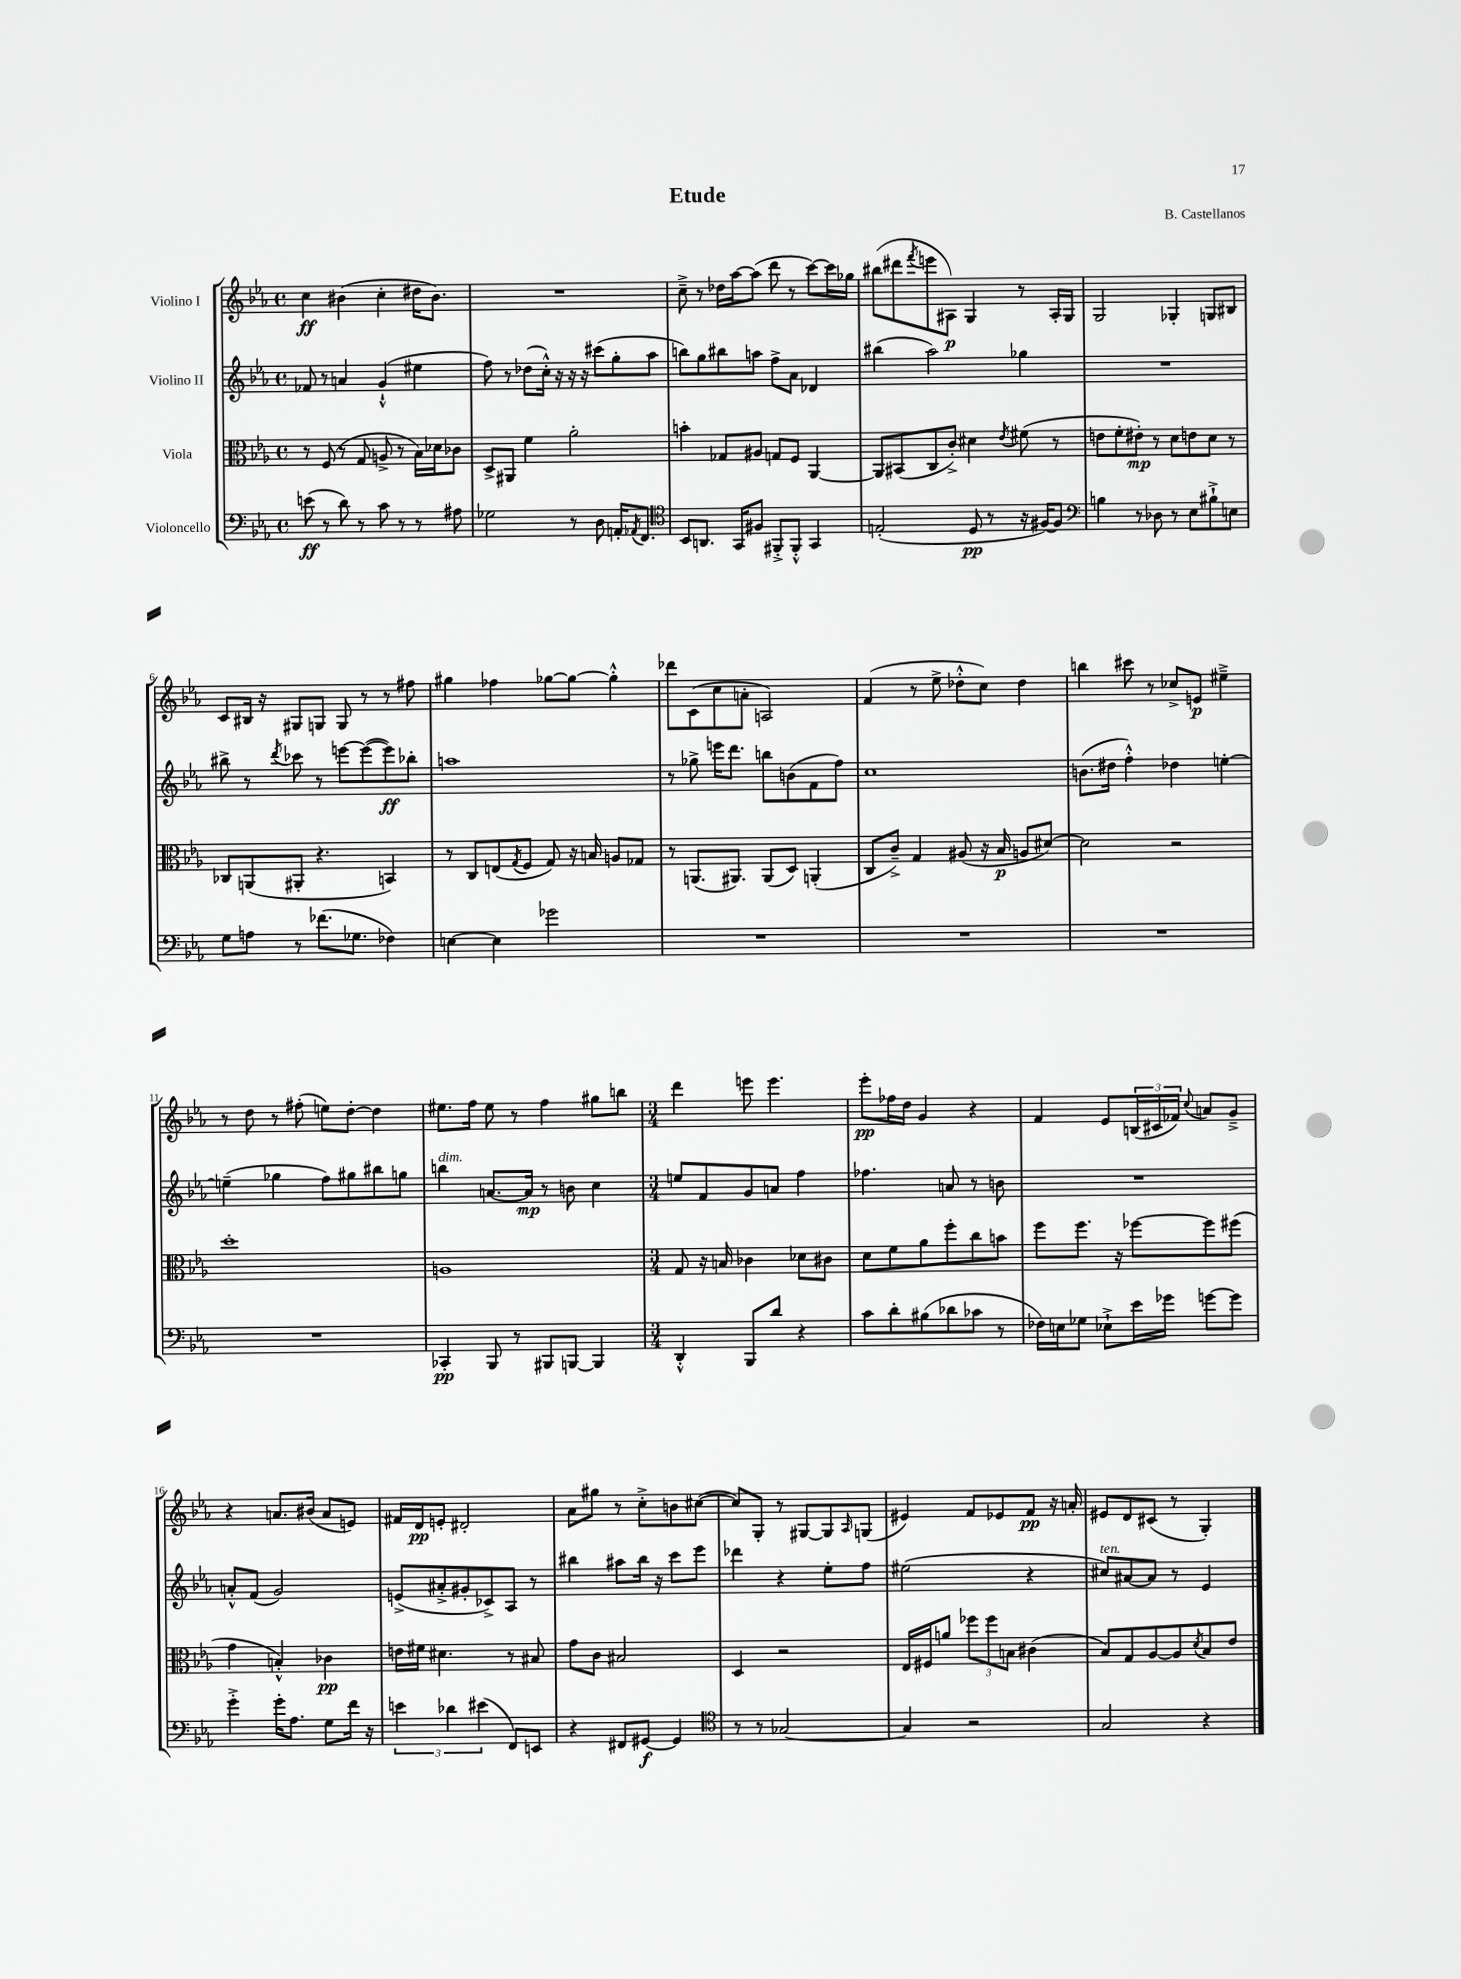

**kern	**dynam	**kern	**dynam	**kern	**dynam	**kern	**dynam
*part4	*part4	*part3	*part3	*part2	*part2	*part1	*part1
*staff4	*staff4	*staff3	*staff3	*staff2	*staff2	*staff1	*staff1
*I"Violoncello	*	*I"Viola	*	*I"Violino II	*	*I"Violino I	*
*clefF4	*	*clefC3	*	*clefG2	*	*clefG2	*
*k[b-e-a-]	*	*k[b-e-a-]	*	*k[b-e-a-]	*	*k[b-e-a-]	*
*M4/4	*	*M4/4	*	*M4/4	*	*M4/4	*
*met(c)	*	*met(c)	*	*met(c)	*	*met(c)	*
=1	=1	=1	=1	=1	=1	=1	=1
(8en\	ff	8r	.	8f-X/	.	4cc\	ff
8r	.	(8F/	.	8r	.	.	.
8d\)	.	8r	.	4an/	.	(4b#X\	.
8r	.	8G/	.	.	.	.	.
8c\	.	8An^/	.	(4g`^^/	.	4cc'\	.
8r	.	8r	.	.	.	.	.
8r	.	16B-\LL)	.	4ee#X\	.	16dd#X\KL	.
.	.	16d-X\J	.	.	.	8.b#\J)	.
8A#X\	.	8c-X\J	.	.	.	.	.
=2	=2	=2	=2	=2	=2	=2	=2
2G-X\	.	8D^/L	.	8ff\)	.	1r	.
.	.	8AA#X/J	.	8r	.	.	.
.	.	4f\	.	(8dd-X\L	.	.	.
.	.	.	.	16cc'^^\Jk)	.	.	.
.	.	.	.	16r	.	.	.
8r	.	2a-'\	.	16r	.	.	.
.	.	.	.	16r	.	.	.
8D\	.	.	.	(8ccc#X\L	.	.	.
16AAn'/KL	.	.	.	8gg'\	.	.	.
8qAA-X/	.	.	.	.	.	.	.
8.FF/J	.	.	.	.	.	.	.
.	.	.	.	8aa-\J	.	.	.
=3	=3	=3	=3	=3	=3	=3	=3
*clefC4	*	*	*	*	*	*	*
8BB-/L	.	4bn'\	.	8bbn\L)	.	8cc~^\	.
8.AAn/J	.	.	.	8gg\	.	8r	.
.	.	8G-X/L	.	8bb#X\	.	16dd-X\LL	.
16GG/KL	.	.	.	.	.	[16aa-\J	.
8F#X/J	.	8A#X/J	.	8aan\J	.	(8aa-\J]	.
8FF#X'^/L	.	8Gn/L	.	8ff^\L	.	8ddd\	.
8FF#'^^/J	.	8F/J	.	8a-\J	.	8r	.
4GG/	.	[4AA-/	.	4d-X/	.	[8ccc\L)	.
.	.	.	.	.	.	16ccc\L]	.
.	.	.	.	.	.	16gg-X\JJ	.
=4	=4	=4	=4	=4	=4	=4	=4
(2En'/	.	8AA-/L]	.	(4bb#X\	.	(8bb#X\L	.
.	.	(8BB#X/	.	.	.	8ddd#X\	.
.	.	.	.	.	.	8qfff/	.
.	.	8C/	.	2aa-\)	.	8eeen\	.
.	.	8c'^/J)	.	.	.	8A#X\J)	p
8D/	pp	4d#X\	.	.	.	4G/	.
8r	.	.	.	.	.	.	.
.	.	8qe-/	.	.	.	.	.
16r	.	(8f#X\	.	4gg-X\	.	8r	.
[16F#X/KL)	.	.	.	.	.	.	.
8F#/J]	.	8r	.	.	.	16A#'/LL	.
.	.	.	.	.	.	16G/JJ	.
=5	=5	=5	=5	=5	=5	=5	=5
*clefF4	*	*	*	*	*	*	*
4Bn\	.	8en\L	.	1r	.	2G/	.
.	.	8f'\	.	.	.	.	.
8r	.	8e#X'\J)	mp	.	.	.	.
8D-X\	.	8r	.	.	.	.	.
8r	.	8d\L	.	.	.	4G-X'/	.
8E-\L	.	8en\	.	.	.	.	.
8B#X`^\	.	8d\J	.	.	.	8Gn/L	.
8En\J	.	8r	.	.	.	8B#X/J	.
!!LO:LB:g=z
=6	=6	=6	=6	=6	=6	=6	=6
8G\L	.	8C-X/L	.	8bb#X^\	.	8c/L	.
8An\J	.	(8AAn/	.	8r	.	16B#X/Jk	.
.	.	.	.	.	.	16r	.
.	.	.	.	8qddd/	.	.	.
8r	.	8AA#X'/J	.	8ccc-X\	.	8G#X/L	.
(8.f-X\L	.	4.r	.	8r	.	8Gn/J	.
.	.	.	.	[8eeen\L	.	8G/	.
8.G-X\J	.	.	.	.	.	.	.
.	.	.	.	(8eee\_	.	8r	.
4F-X\)	.	4BBn/)	.	8eee\])	ff	8r	.
.	.	.	.	8bb-X'\J	.	8ff#X\	.
=7	=7	=7	=7	=7	=7	=7	=7
[4En\	.	8r	.	1aan	.	4gg#X\	.
.	.	8C/L	.	.	.	.	.
4E\]	.	(8En/	.	.	.	4ff-X\	.
.	.	8qG/	.	.	.	.	.
.	.	8F/J	.	.	.	.	.
2g-X\	.	8G/)	.	.	.	[8gg-X\L	.
.	.	16r	.	.	.	8gg-\J_	.
.	.	16Bn/	.	.	.	.	.
.	.	8An/L	.	.	.	4gg-'^^\]	.
.	.	8G-X/J	.	.	.	.	.
=8	=8	=8	=8	=8	=8	=8	=8
1r	.	8r	.	8r	.	8ddd-X\L	.
.	.	(8.AAn/L	.	8gg-X^\	.	(8c\	.
.	.	.	.	16eeen\KL	.	8cc\	.
.	.	8.AA#X/J)	.	8.ddd\J	.	.	.
.	.	.	.	.	.	8an'\J	.
.	.	(8AA#/L	.	8bbn\L	.	2An/)	.
.	.	8D/J)	.	(8bn\	.	.	.
.	.	(4AAn'/	.	8f\	.	.	.
.	.	.	.	8ff\J)	.	.	.
=9	=9	=9	=9	=9	=9	=9	=9
1r	.	8C/L	.	1cc	.	(4f/	.
.	.	8c~^/J)	.	.	.	.	.
.	.	4G/	.	.	.	8r	.
.	.	.	.	.	.	8ee-^\	.
.	.	(8A#X/	.	.	.	8dd-X'^^\L	.
.	.	16r	.	.	.	8cc\J)	.
.	.	16B-/	p	.	.	.	.
.	.	8An/L	.	.	.	4dd-\	.
.	.	[8d#X/J)	.	.	.	.	.
=10	=10	=10	=10	=10	=10	=10	=10
1r	.	2d#\]	.	(8.bn\L	.	4bbn\	.
.	.	.	.	16dd#X\Jk	.	.	.
.	.	.	.	4ff'^^\)	.	8ccc#X\	.
.	.	.	.	.	.	8r	.
.	.	2r	.	4dd-X\	.	8cc-X^/L	.
.	.	.	.	.	.	8en/J	p
.	.	.	.	[4een'\	.	4ee#X~^\	.
!!LO:LB:g=z
=11	=11	=11	=11	=11	=11	=11	=11
1r	.	1dd'	.	(4een~\]	.	8r	.
.	.	.	.	.	.	8dd\	.
.	.	.	.	4gg-X\	.	8r	.
.	.	.	.	.	.	(8ff#X'\	.
.	.	.	.	8ff\L)	.	8een\L)	.
.	.	.	.	8gg#X\	.	[8dd'\J	.
.	.	.	.	8bb#X\	.	4dd\]	.
.	.	.	.	8ggn\J	.	.	.
=12	=12	=12	=12	=12	=12	=12	=12
!	!	!	!	!LO:TX:a:i:t=dim.	!	!	!
4CC-X'/	pp	1An	.	4bbn\	.	8.ee#X\L	.
.	.	.	.	.	.	16ff\Jk	.
8BBB-/	.	.	.	[8.an/L	.	8ee#\	.
8r	.	.	.	.	.	8r	.
.	.	.	.	16a/Jk]	mp	.	.
8BBB#X/L	.	.	.	8r	.	4ff\	.
[8BBBn/J	.	.	.	8bn\	.	.	.
4BBB/]	.	.	.	4cc\	.	8gg#X\L	.
.	.	.	.	.	.	8bbn\J	.
=13	=13	=13	=13	=13	=13	=13	=13
*M3/4	*	*M3/4	*	*M3/4	*	*M3/4	*
4DD'^^/	.	8G/	.	8een/L	.	4ddd\	.
.	.	16r	.	8f/	.	.	.
.	.	16Bn/	.	.	.	.	.
8BBB-/L	.	4c-X\	.	8g/	.	8eeen\	.
8d/J	.	.	.	8an/J	.	4.eee\	.
4r	.	8d-X\L	.	4ff\	.	.	.
.	.	8c#X\J	.	.	.	.	.
=14	=14	=14	=14	=14	=14	=14	=14
8c\L	.	8d\L	.	4.ff-X\	.	8eee-'\L	pp
8d'\	.	8f\	.	.	.	16ff-X\L	.
.	.	.	.	.	.	16dd\JJ	.
(8B#X\	.	8a-\	.	.	.	4g/	.
8d-X\	.	8ff'\	.	8an/	.	.	.
8c-X\J	.	8cc\	.	8r	.	4r	.
8r	.	8bn\J	.	8bn\	.	.	.
=15	=15	=15	=15	=15	=15	=15	=15
16F-X\LL)	.	8ff\L	.	2.r	.	4f/	.
16En\J	.	.	.	.	.	.	.
8G-X\J	.	8.ff\J	.	.	.	.	.
8E-X`^\L	.	.	.	.	.	8e-/L	.
.	.	16r	.	.	.	.	.
16e-\L	.	[8ff-X\L	.	.	.	(24Bn/L	.
.	.	.	.	.	.	24c#X/	.
16g-X\JJ	.	.	.	.	.	.	.
.	.	.	.	.	.	24f-X/JJ)	.
.	.	.	.	.	.	8qqcc/	.
[8gn\L	.	8ff-\]	.	.	.	8an/L	.
8g\J]	.	(8ff#X\J	.	.	.	8g~^/J	.
!!LO:LB:g=z
=16	=16	=16	=16	=16	=16	=16	=16
4g'^\	.	4g\	.	8an'^^/L	.	4r	.
.	.	.	.	(8f/J	.	.	.
16g'\KL	.	4Bn'^^/)	.	2g/)	.	8.an/L	.
8.A-\J	.	.	.	.	.	.	.
.	.	.	.	.	.	(16b#X/Jk	.
8G\L	.	4c-X\	pp	.	.	8a/L	.
16f\Jk	.	.	.	.	.	8en/J)	.
16r	.	.	.	.	.	.	.
=17	=17	=17	=17	=17	=17	=17	=17
6en\	.	16en\LL	.	(8en^/L	.	16f#X/LL	.
.	.	16f#X\JJ	.	.	.	16d/J	pp
.	.	4.d#X\	.	8a#X'^/	.	8en'/J	.
6d-X\	.	.	.	.	.	.	.
.	.	.	.	8g#X'/	.	2d#X'/	.
(6e#X\	.	.	.	.	.	.	.
.	.	.	.	8c-X^/)	.	.	.
8FF/L)	.	8r	.	8A-/J	.	.	.
8EEn/J	.	8B#X/	.	8r	.	.	.
=18	=18	=18	=18	=18	=18	=18	=18
4r	.	8g\L	.	4bb#X\	.	8a-\L	.
.	.	8c\J	.	.	.	8gg#X\J	.
8FF#X/L	.	2B#X/	.	8aa#X\L	.	8r	.
[8GG#X/J	f	.	.	16bb#\Jk	.	8cc'^\L	.
.	.	.	.	16r	.	.	.
4GG#/]	.	.	.	8ccc\L	.	8bn\	.
.	.	.	.	8eee-\J	.	([8cc#X\J	.
=19	=19	=19	=19	=19	=19	=19	=19
*clefC4	*	*	*	*	*	*	*
8r	.	4D/	.	4ddd-X\	.	8cc#/L])	.
8r	.	.	.	.	.	8G'/J	.
[2G-X/	.	2r	.	4r	.	8r	.
.	.	.	.	.	.	[8G#X/L	.
.	.	.	.	8ee-'\L	.	8G#/]	.
.	.	.	.	.	.	16qqA-/	.
.	.	.	.	8ff\J	.	(8Gn/J	.
=20	=20	=20	=20	=20	=20	=20	=20
4G-/]	.	16E-/LL	.	(2ee#X\	.	4e#X/)	.
.	.	16F#X/J	.	.	.	.	.
.	.	8an/J	.	.	.	.	.
2r	.	12ff-X\L	.	.	.	8f/L	.
.	.	12ff-\	.	.	.	.	.
.	.	.	.	.	.	8e-X/	.
.	.	12Bn\J	.	.	.	.	.
.	.	(4c#X\	.	4r	.	8f/J	pp
.	.	.	.	.	.	16r	.
.	.	.	.	.	.	16an'/	.
=21	=21	=21	=21	=21	=21	=21	=21
!	!	!	!	!LO:TX:a:i:t=ten.	!	!	!
2G/	.	8B-/L)	.	8cc#X/L)	.	8e#X/L	.
.	.	8G/	.	[8a#X/	.	8d/	.
.	.	[8A-/	.	8a#/J]	.	(8c#X/J	.
.	.	8A-/]	.	8r	.	8r	.
.	.	8qd/	.	.	.	.	.
4r	.	8B-/	.	4e-/	.	4G'/)	.
.	.	8e-/J	.	.	.	.	.
==	==	==	==	==	==	==	==
*-	*-	*-	*-	*-	*-	*-	*-
